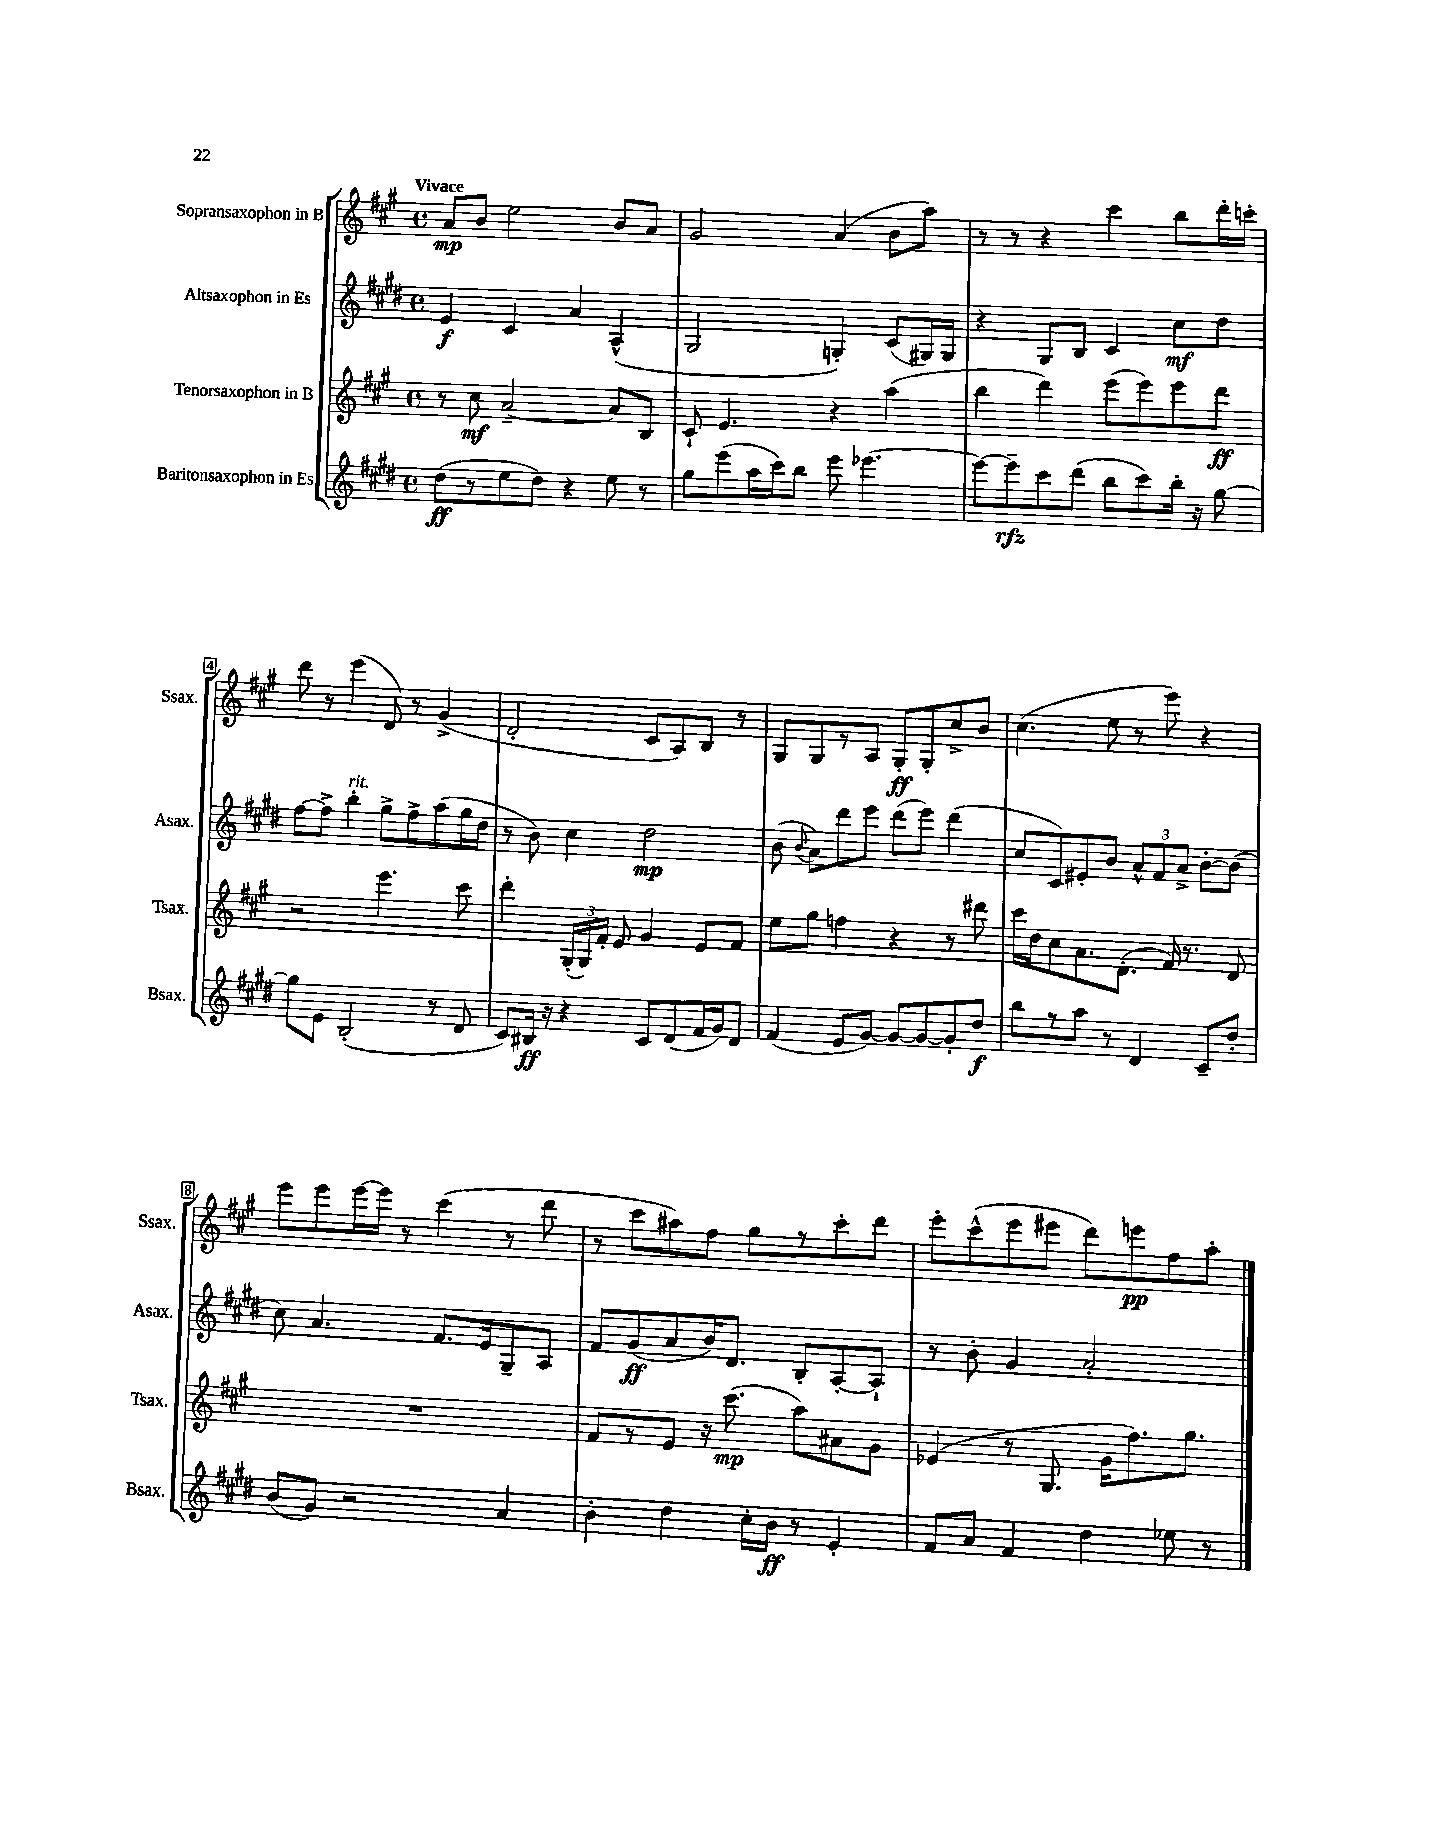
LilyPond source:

<<
\new StaffGroup <<
\new Staff = "s0" \with { instrumentName = "Sopransaxophon in B" shortInstrumentName = "Ssax." } {
    \clef treble \key a \major \defaultTimeSignature \time 4/4 \tempo "Vivace"
    \autoBeamOff a'8[\mp b'8] e''2 b'8[ a'8] |
    gis'2 a'4( b'8[ a''8]) |
    r8 r8 r4 cis'''4 b''8[ d'''16-. c'''16]-. |
    d'''8 r8 e'''4( d'8) r8 gis'4->( |
    d'2-. cis'8[ a8) b8] r8 |
    gis8[ gis8 r8 a8] gis8[-.\ff gis8-. cis''8-> b'8] |
    cis''4.( e''8 r8 e'''8) r4 |
    e'''8[ e'''8 e'''16~ e'''16] r8 cis'''4( r8 d'''8 |
    r8 cis'''8[ ais''8) fis''8] gis''8[ r8 cis'''8-. d'''8] |
    e'''8[-. cis'''8-^( e'''8 eis'''8] d'''8[) e'''8\pp fis''8 a''8]-. \bar "|." |
}
\new Staff = "s1" \with { instrumentName = "Altsaxophon in Es" shortInstrumentName = "Asax." } {
    \clef treble \key e \major \defaultTimeSignature \time 4/4
    \autoBeamOff e'4\f cis'4 a'4 a4-^( |
    gis2 g4-.) cis'8[( gis16) gis16] |
    r4 gis8[ b8] cis'4 cis''8[\mf dis''8] |
    fis''8[~ fis''8]-> b''4-.^\markup { \italic "rit." } gis''8[-> fis''8-> a''8( gis''16 dis''16] |
    r8 b'8) cis''4 dis''2\mp |
    b'8( \appoggiatura { b'8 } a'8[) dis'''8 e'''8] dis'''8[( e'''8]) dis'''4( |
    cis''8[ cis'8) eis'8-. b'8] \tuplet 3/2 { a'8[-^ fis'8 a'8]-> } b'8[~-. b'8]( |
    cis''8) a'4. fis'8.[ e'16 gis8-- a8] |
    fis'8[ gis'8\ff( a'8 b'16) dis'8.] b8[-. a8~-. a8]-! |
    r8 b'8-. gis'4 a'2-. \bar "|." |
}
\new Staff = "s2" \with { instrumentName = "Tenorsaxophon in B" shortInstrumentName = "Tsax." } {
    \clef treble \key a \major \defaultTimeSignature \time 4/4
    \autoBeamOff r8 cis''8\mf a'2~-- a'8[ b8] |
    cis'8-! e'4. r4 a''4( |
    b''4 d'''4) e'''8[( e'''8) e'''8 d'''8]\ff |
    r2 e'''4. cis'''8 |
    d'''4-. \tuplet 3/2 { gis16[-.( gis16) fis'16]-. } e'8 gis'4 e'8[ fis'8] |
    e''8[ gis''8] f''4 r4 r8 dis'''8 |
    cis'''16[ d''16 cis''8 a'8. d'8.]-.( fis'16) r8. d'8 |
    R1 |
    fis'8[ r8 e'8] r16 cis'''8.\mp( a''8[) ais'8 gis'8] |
    ees'4( r8 gis8. gis'16[ fis''8.) gis''8.] \bar "|." |
}
\new Staff = "s3" \with { instrumentName = "Baritonsaxophon in Es" shortInstrumentName = "Bsax." } {
    \clef treble \key e \major \defaultTimeSignature \time 4/4
    \autoBeamOff dis''8[\ff( r8 e''8 dis''8]) r4 e''8 r8 |
    gis''8[ e'''8( a''16 cis'''16) b''8] e'''8 ees'''4.~ |
    ees'''8[~ ees'''8--\rfz cis'''8 dis'''8]( b''8[ cis'''8) b''16]-. r16 gis''8~ |
    gis''8[ e'8] b2-.( r8 dis'8 |
    cis'8[) bis16]\ff r16 r4 cis'8[ dis'8( fis'16 gis'16) dis'8] |
    fis'4( e'8[ gis'8]~) gis'8[~ gis'8~ gis'8-. dis''8]\f |
    b''8[ r8 a''8] r8 dis'4 cis'8[-- dis''8]-. |
    b'8[( gis'8]) r2 a'4 |
    b'4-. dis''4 cis''16[-. b'16]\ff r8 e'4-. |
    fis'8[ a'8] fis'4 dis''4 ees''8 r8 \bar "|." |
}
>>
>>
\layout { \context { \Score \override BarNumber.stencil = #(make-stencil-boxer 0.1 0.3 ly:text-interface::print) } }
